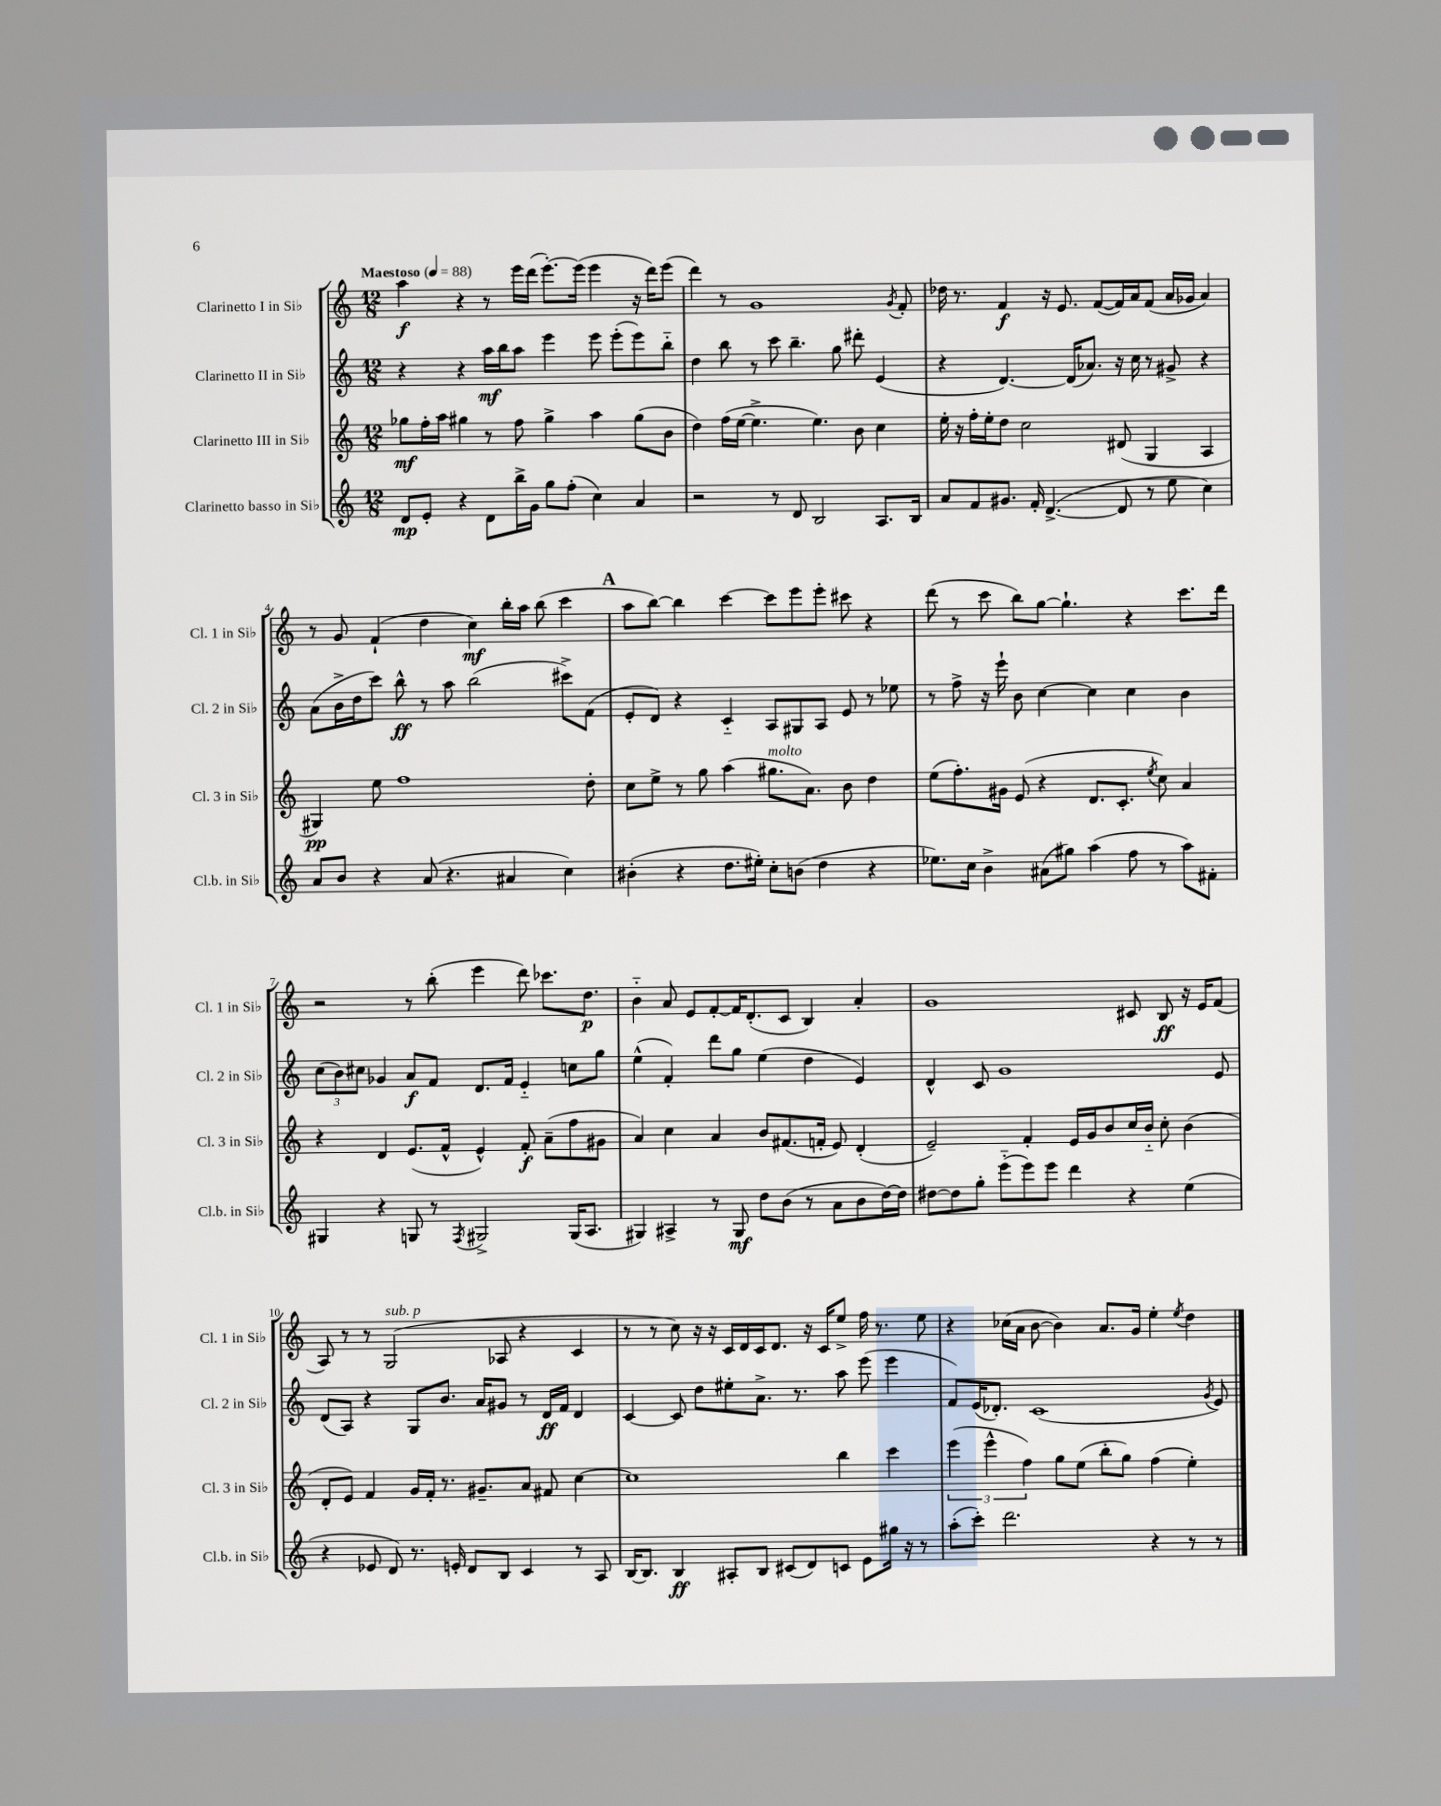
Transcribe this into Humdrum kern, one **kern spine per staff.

**kern	**dynam	**kern	**dynam	**kern	**dynam	**kern	**dynam
*part4	*part4	*part3	*part3	*part2	*part2	*part1	*part1
*staff4	*staff4	*staff3	*staff3	*staff2	*staff2	*staff1	*staff1
*I"Clarinetto basso in Si♭	*	*I"Clarinetto III in Si♭	*	*I"Clarinetto II in Si♭	*	*I"Clarinetto I in Si♭	*
*I'Cl.b. in Si♭	*	*I'Cl. 3 in Si♭	*	*I'Cl. 2 in Si♭	*	*I'Cl. 1 in Si♭	*
*clefG2	*	*clefG2	*	*clefG2	*	*clefG2	*
*k[]	*	*k[]	*	*k[]	*	*k[]	*
*M12/8	*	*M12/8	*	*M12/8	*	*M12/8	*
*MM88	*	*MM88	*	*MM88	*	*MM88	*
=1	=1	=1	=1	=1	=1	=1	=1
!	!	!	!	!	!	!LO:TX:a:B:t=Maestoso	!
8d/L	mp	8gg-X\L	mf	4r	.	4aa\	f
8e'/J	.	16ff'\L	.	.	.	.	.
.	.	16aa\JJ	.	.	.	.	.
4r	.	4gg#X\	.	4r	.	4r	.
8d\L	.	8r	.	16aa\LL	mf	8r	.
.	.	.	.	16bb\J	.	.	.
16bb^\L	.	8ff\	.	8aa\J	.	16eee\LL	.
16g\JJ	.	.	.	.	.	(16ddd\JJ	.
8gg\L	.	4gg#^\	.	4eee\	.	[8.eee'\L)	.
(8ff'\J	.	.	.	.	.	.	.
.	.	.	.	.	.	(16eee\Jk]	.
4cc\)	.	4aa\	.	8eee\	.	4eee\	.
.	.	.	.	(8eee'\L	.	.	.
4a/	.	(8gg#\L	.	8eee\)	.	16r	.
.	.	.	.	.	.	16ddd\KL)	.
.	.	8b\J	.	8bb\J	.	(8eee\J	.
=2	=2	=2	=2	=2	=2	=2	=2
2r	.	4dd\)	.	4dd\	.	4ddd\)	.
.	.	(16ff\LL	.	8bb\	.	8r	.
.	.	[16ee\JJ	.	.	.	.	.
.	.	4.ee^\]	.	8r	.	1g	.
8r	.	.	.	8ccc\	.	.	.
8d/	.	.	.	4.bb~\	.	.	.
2B/	.	4.ee\)	.	.	.	.	.
.	.	.	.	8gg\	.	.	.
.	.	8b\	.	8ddd#X'\	.	.	.
8.A/L	.	4cc\	.	(4e/	.	.	.
.	.	.	.	.	.	8qg/	.
.	.	.	.	.	.	8f'/	.
16B/Jk	.	.	.	.	.	.	.
=3	=3	=3	=3	=3	=3	=3	=3
8a/L	.	16ee'\	.	4r	.	16dd-X\	.
.	.	16r	.	.	.	8.r	.
8f/	.	16ff'\LL	.	.	.	.	.
.	.	16ee'\J	.	.	.	.	.
8.g#X/J	.	8dd\J	.	[4.d/)	.	4f/	f
.	.	2cc\	.	.	.	.	.
16f'/	.	.	.	.	.	.	.
([4.d^/	.	.	.	.	.	16r	.
.	.	.	.	.	.	8.e/	.
.	.	.	.	(16d/KL]	.	.	.
.	.	.	.	8.a-X/J)	.	.	.
.	.	.	.	.	.	([8f/L	.
8d/]	.	(8d#X/	.	16r	.	16f/L])	.
.	.	.	.	16cc\	.	16a/J	.
8r	.	4G/	.	8r	.	(8f/J	.
8ee\	.	.	.	8g#X^/	.	16a/LL	.
.	.	.	.	.	.	16g-X/JJ	.
4cc\)	.	4A/	.	4r	.	4a/)	.
!!LO:LB:g=z
=4	=4	=4	=4	=4	=4	=4	=4
8a/L	.	4G#X/)	pp	(8a\L	.	8r	.
8b/J	.	.	.	16b^\L	.	8g/	.
.	.	.	.	16dd\J	.	.	.
4r	.	8ee\	.	8ccc\J)	.	(4f`/	.
.	.	1ff	.	8bb^^\	ff	.	.
(8a/	.	.	.	8r	.	4dd\	.
4.r	.	.	.	8aa\	.	.	.
.	.	.	.	(2bb\	.	4cc\)	mf
4a#X/	.	.	.	.	.	16bb'\LL	.
.	.	.	.	.	.	16aa\JJ	.
.	.	.	.	.	.	(8bb\	.
4cc\)	.	.	.	8ccc#X^\L)	.	4ccc\	.
.	.	8dd'\	.	(8f\J	.	.	.
!!LO:REH:place=s1:t=A
=5	=5	=5	=5	=5	=5	=5	=5
(4b#X'\	.	8cc\L	.	8e'/L	.	8aa\L	.
.	.	8ee^\J	.	8d/J)	.	[8bb\J)	.
4r	.	8r	.	4r	.	4bb\]	.
.	.	8gg\	.	.	.	.	.
8.dd\L	.	(4aa\	.	4c/	.	[4ccc\	.
16ee#X'\Jk)	.	.	.	.	.	.	.
!	!	!LO:TX:a:i:t=molto	!	!	!	!	!
8cc'\L	.	8.gg#X\L	.	8A/L	.	8ccc\L]	.
(8bn\J	.	.	.	8G#X/	.	8eee\	.
.	.	8.a\J)	.	.	.	.	.
4dd\	.	.	.	8A/J	.	8eee'\J	.
.	.	8b\	.	8e/	.	8ccc#X\	.
4r	.	4dd\	.	8r	.	4r	.
.	.	.	.	8ee-X\	.	.	.
=6	=6	=6	=6	=6	=6	=6	=6
8.ee-X\L)	.	(8ee\L	.	8r	.	(8ddd\	.
.	.	8.ff'\)	.	8ff^\	.	8r	.
16cc\Jk	.	.	.	.	.	.	.
4b^\	.	.	.	16r	.	8ccc\	.
.	.	16g#X\Jk	.	16eee`\	.	.	.
.	.	(8e/	.	8b\	.	8bb\L)	.
(8a#X\L	.	4r	.	[4cc\	.	[8gg\J	.
8gg#X\J)	.	.	.	.	.	4.gg`\]	.
(4aa\	.	8.d/L	.	4cc\]	.	.	.
.	.	8.c'/J	.	.	.	.	.
8ff\	.	.	.	4cc\	.	4r	.
.	.	8qee/	.	.	.	.	.
8r	.	8cc\)	.	.	.	.	.
8aa\L)	.	4a/	.	4b\	.	8.ccc\L	.
8f#X'\J	.	.	.	.	.	.	.
.	.	.	.	.	.	16ddd\Jk	.
!!LO:LB:g=z
=7	=7	=7	=7	=7	=7	=7	=7
4G#X/	.	4r	.	(12cc\L	.	2r	.
.	.	.	.	12b\)	.	.	.
.	.	.	.	12cc#X\J	.	.	.
4r	.	4d/	.	4g-X/	.	.	.
8Gn/	.	(8.e/L	.	8a/L	f	8r	.
8r	.	.	.	8f/J	.	(8bb'\	.
.	.	16f^^/Jk	.	.	.	.	.
8qF/	.	.	.	.	.	.	.
2G#X^/	.	4e^^/)	.	8.d/L	.	4eee\	.
.	.	.	.	16f/Jk	.	.	.
.	.	8f'/	f	4e/	.	8ddd\)	.
.	.	(8a~\L	.	.	.	8.ccc-X\L	.
(16G#/KL	.	8ff\	.	8ccn\L	.	.	.
8.A/J	.	.	.	.	.	8.dd\J	p
.	.	8g#X\J	.	8gg\J	.	.	.
=8	=8	=8	=8	=8	=8	=8	=8
4G#X/)	.	4a/)	.	(4ee^^\	.	4b\	.
4A#X^/	.	4cc\	.	4f'/)	.	8a/	.
.	.	.	.	.	.	8e/L	.
8r	.	4a/	.	8ddd\L	.	[8f'/	.
8G#/	mf	.	.	8gg\J	.	16f/K]	.
.	.	.	.	.	.	(8.d'/	.
8dd\L	.	8b/L	.	(4ee\	.	.	.
(8b\J	.	(8.f#X/	.	.	.	8c/J	.
8r	.	.	.	4dd\	.	4B/)	.
.	.	16fn'/Jk	.	.	.	.	.
8a\L	.	8e/)	.	.	.	.	.
8b\	.	(4d'/	.	4e/)	.	4a'/	.
[16dd\L)	.	.	.	.	.	.	.
16dd\JJ]	.	.	.	.	.	.	.
=9	=9	=9	=9	=9	=9	=9	=9
[8dd#X\L	.	2e~/)	.	4d^^/	.	1g	.
8dd#\]	.	.	.	.	.	.	.
8gg'\J	.	.	.	8c/	.	.	.
(8eee\L	.	.	.	1g	.	.	.
8eee\)	.	4f'/	.	.	.	.	.
8eee\J	.	.	.	.	.	.	.
4ddd\	.	16e/LL	.	.	.	.	.
.	.	16g/J	.	.	.	.	.
.	.	8b/	.	.	.	.	.
4r	.	16cc/L	.	.	.	8c#X/	.
.	.	16b/JJ	.	.	.	.	.
.	.	8cc'\	.	.	.	8B/	ff
(4ee\	.	(4b\	.	.	.	16r	.
.	.	.	.	.	.	16e/KL	.
.	.	.	.	8e/	.	(8f/J	.
!!LO:LB:g=z
=10	=10	=10	=10	=10	=10	=10	=10
4r	.	8d'/L	.	(8d/L	.	8A/)	.
.	.	8e/J)	.	8A/J)	.	8r	.
8e-X/	.	4f/	.	4r	.	8r	.
!	!	!	!	!	!	!LO:TX:a:i:t=sub. p	!
8d/)	.	.	.	.	.	(2G/	.
8.r	.	16g/LL	.	8G/L	.	.	.
.	.	16f'/JJ	.	.	.	.	.
.	.	8.r	.	8.b/J	.	.	.
16en'/	.	.	.	.	.	.	.
8d/L	.	.	.	.	.	.	.
.	.	8.g#X~/L	.	16a/KL	.	.	.
8B/J	.	.	.	8g#X/J	.	8A-X/	.
4c/	.	8a/J	.	8r	.	4r	.
.	.	8f#X/	.	16d/LL	ff	.	.
.	.	.	.	16f/JJ	.	.	.
8r	.	[4cc\	.	4d/	.	4c/	.
8A/	.	.	.	.	.	.	.
=11	=11	=11	=11	=11	=11	=11	=11
[16B/KL	.	1cc]	.	[4c/	.	8r	.
8.B/J]	.	.	.	.	.	.	.
.	.	.	.	.	.	8r	.
4B/	ff	.	.	8c/]	.	8cc\)	.
.	.	.	.	8dd\L	.	16r	.
.	.	.	.	.	.	16r	.
8A#X'/L	.	.	.	8ee#X'\	.	16c/LL	.
.	.	.	.	.	.	16d/	.
8B/J	.	.	.	8.a^\J	.	16c/J	.
.	.	.	.	.	.	8.d/J	.
(8c#X/L	.	.	.	.	.	.	.
.	.	.	.	8.r	.	.	.
8d/)	.	.	.	.	.	16r	.
.	.	.	.	.	.	16c/KL	.
8cn/J	.	4bb\	.	8aa\	.	8ee^/J	.
8e\L	.	.	.	(8eee\	.	16ff\	.
.	.	.	.	.	.	8.r	.
16gg#X\Jk	.	4ccc\	.	4eee\	.	.	.
16r	.	.	.	.	.	.	.
8r	.	.	.	.	.	8ee\	.
=12	=12	=12	=12	=12	=12	=12	=12
(8aa'\L	.	(6eee\	.	8f/L)	.	4r	.
8ccc'\J)	.	.	.	(16e/K	.	.	.
.	.	6eee^^\	.	.	.	.	.
.	.	.	.	8.d-X'/J)	.	.	.
2.ddd\	.	.	.	.	.	(16cc-X\LL	.
.	.	.	.	.	.	16a\JJ	.
.	.	6ff\)	.	.	.	.	.
.	.	.	.	(1c	.	[8b\	.
.	.	8gg\L	.	.	.	4b\])	.
.	.	(8ee\J	.	.	.	.	.
.	.	8bb'\L	.	.	.	8.a/L	.
.	.	8gg\J)	.	.	.	.	.
.	.	.	.	.	.	16g/Jk	.
4r	.	(4ff\	.	.	.	4ee'\	.
.	.	.	.	.	.	8qee/	.
8r	.	4ee'\)	.	.	.	4dd\	.
.	.	.	.	8qg/	.	.	.
8r	.	.	.	8e/)	.	.	.
==	==	==	==	==	==	==	==
*-	*-	*-	*-	*-	*-	*-	*-
